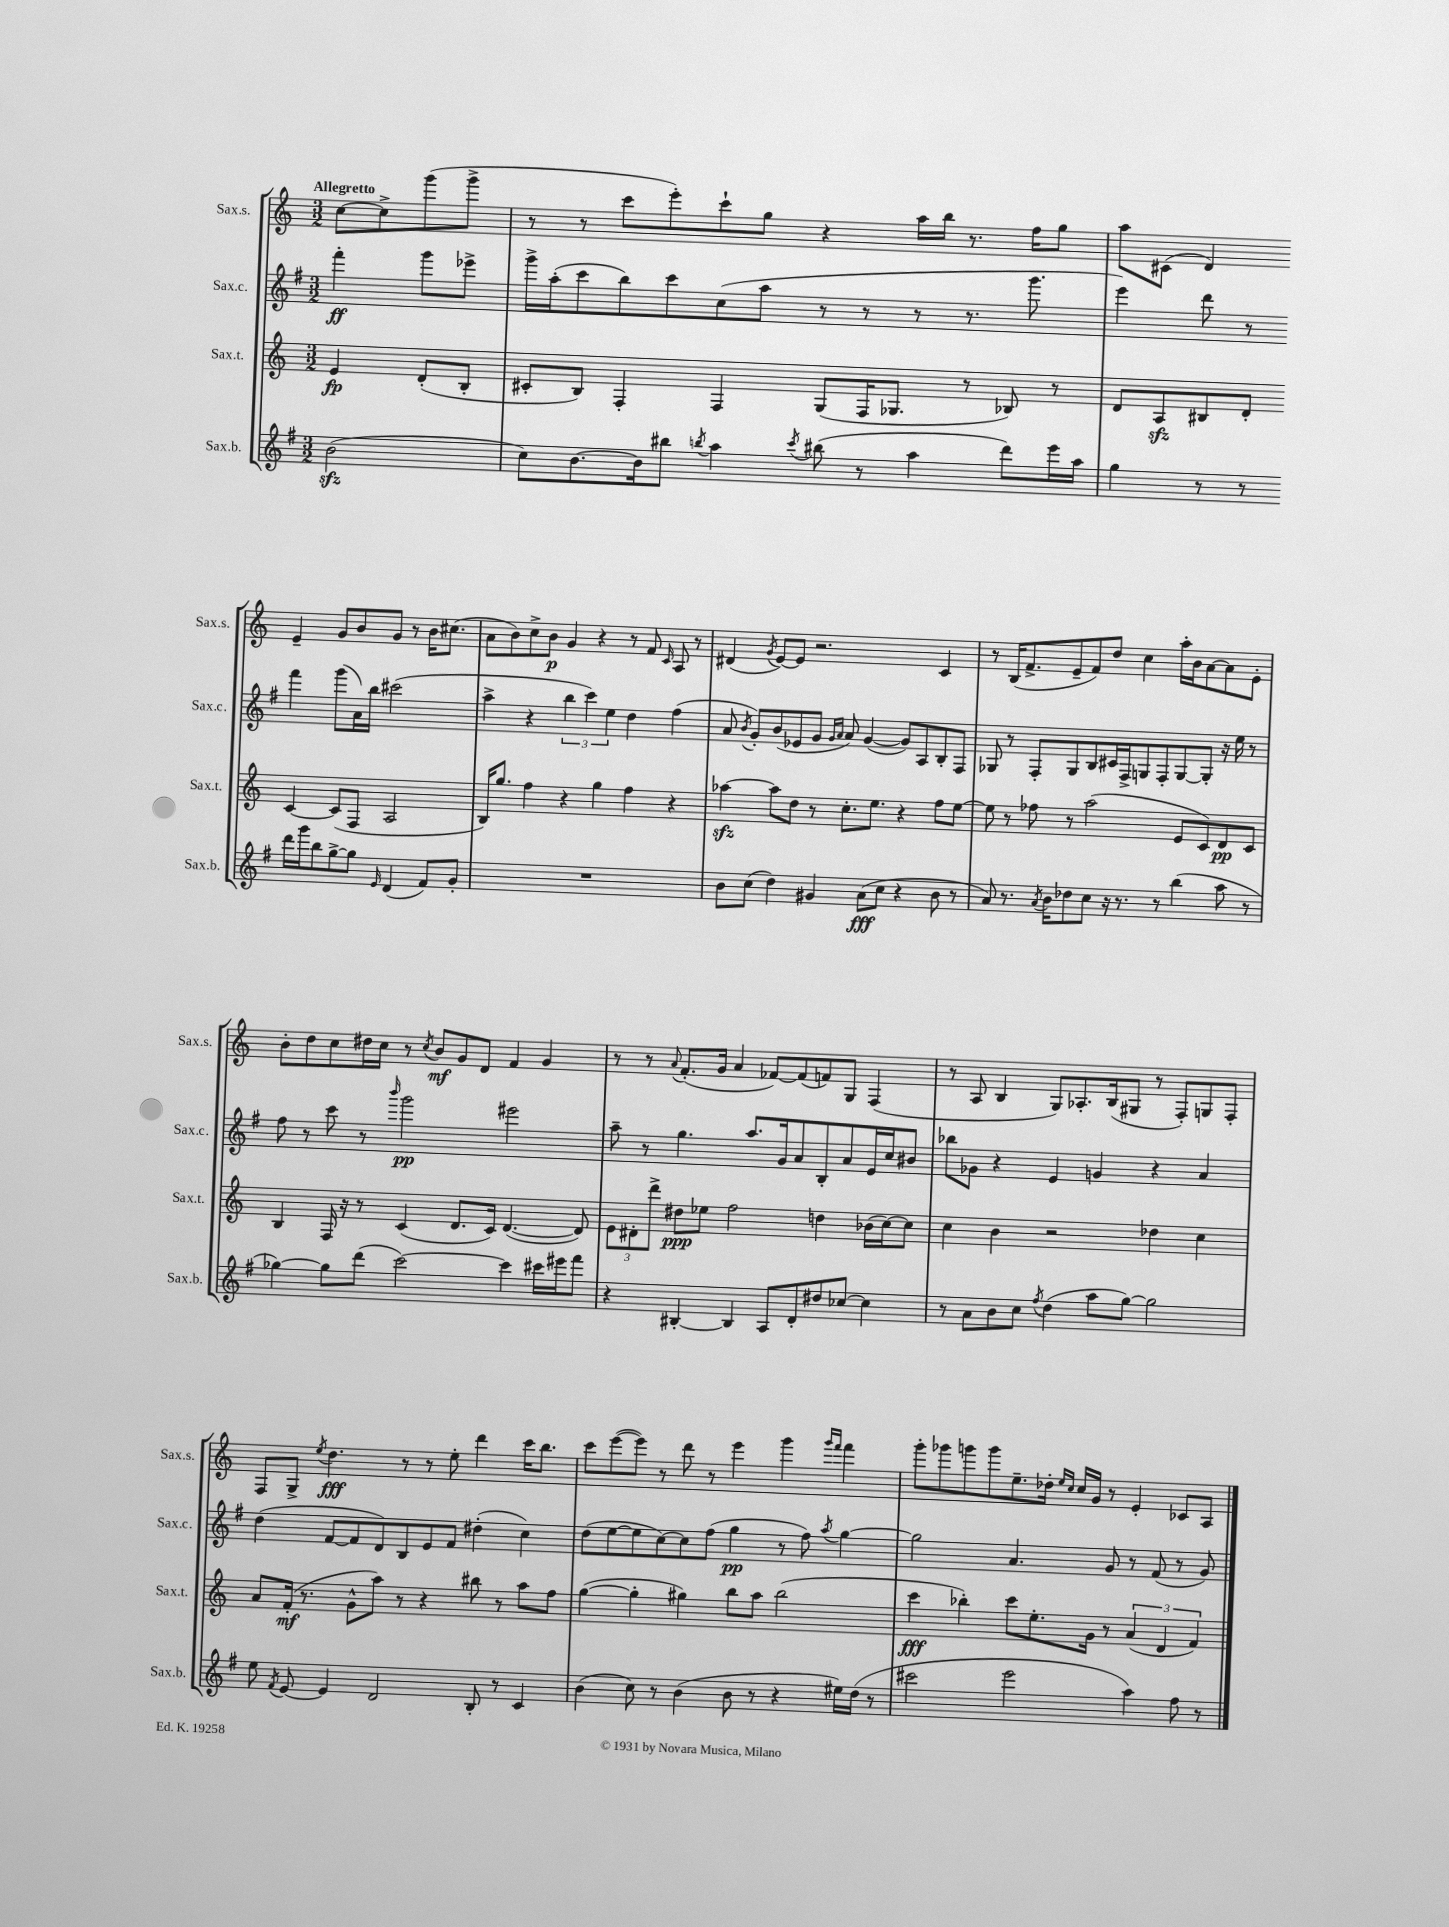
<<
\new StaffGroup <<
\new Staff = "s0" \with { instrumentName = "Sax.s." shortInstrumentName = "Sax.s." } {
    \clef treble \key c \major \numericTimeSignature \time 3/2 \partial 2 \tempo "Allegretto"
    \autoBeamOff c''8[~ c''8-> g'''8( g'''8]-> |
    r8 r8 c'''8[ e'''8-.) c'''8-! g''8] r4 a''16[ b''16] r8. f''16[ g''8] |
    a''8[ cis'8]( d'4) e'4-- g'8[ b'8 g'8] r8 b'16[ cis''8.]( |
    a'8[ b'8) c''8-> b'8]\p g'4 r4 r8 f'8 \grace { c'16 } a8 r8 |
    dis'4( \acciaccatura { g'8 } e'8[~) e'8] r2. c'4 |
    r8 b16[( f'8.-> e'8-- f'8) d''8] c''4 a''16[-. b'16 a'8~ a'8 e'8]-. |
    b'8[-. d''8 c''8 dis''16 c''16] r8 \acciaccatura { c''8 } b'8[\mf g'8 d'8] f'4 g'4 |
    r8 r8 \appoggiatura { a'8 } f'8.[-.( g'16] a'4 fes'8[~) fes'8( f'8) g8] f4( |
    r8 a8 b4 g8[) aes8.-. b16( gis8] r8 f8[-.) g8 f8]-. |
    f8[ g8]-> \acciaccatura { e''8 } d''4.\fff r8 r8 e''8-. d'''4 c'''16[ b''8.] |
    c'''8[ e'''8~( e'''8]) r8 d'''8 r8 e'''4 g'''4 \grace { g'''16[ f'''16] } f'''4 |
    g'''8[-. ges'''8 g'''8 g'''8 e''8.-- des''16]-. \grace { e''16[ c''16] } c''16[ g'16] r8 e'4-. ces'8[ a8] \bar "|." |
}
\new Staff = "s1" \with { instrumentName = "Sax.c." shortInstrumentName = "Sax.c." } {
    \clef treble \key g \major \numericTimeSignature \time 3/2 \partial 2
    \autoBeamOff fis'''4-.\ff g'''8[ ees'''8]-> |
    g'''16[-> a''16-.( c'''8 b''8) c'''8 c''8( a''8] r8 r8 r8 r8. g'''8. |
    e'''4) d'''8 r8 fis'''4 g'''8[( a'16) b''16] cis'''2( |
    a''4-> r4 \tuplet 3/2 { b''4 c'''4) e''4 } d''4 fis''4( |
    a'8 \acciaccatura { b'8 } g'8[-.) b'8( ees'8 g'8] \grace { g'16[ a'16] } a'8) g'4~( g'8[) a8 b8-. fis8] |
    ges8 r8 fis8[-. ges8 b8 cis'16 fis16-> g8 fis8-. g8~ g8]-. r16 e''16 r8 |
    fis''8 r8 c'''8 r8 \grace { b'''16 } g'''2\pp eis'''2 |
    a''8-- r8 g''4. a''8.[ g'16 a'8 b8-. a'8 e'16 c''16 bis'8] |
    bes''8[ ges'8] r4 e'4 g'4 r4 a'4 |
    d''4( fis'8[~ fis'8 d'8) b8 e'8 fis'8] dis''4-.( c''4) |
    d''8[( e''8~ e''8 c''8~) c''8 fis''8]( g''4\pp r8 fis''8) \acciaccatura { a''8 } g''4~ |
    g''2 a'4. g'8 r8 fis'8( r8 g'8) \bar "|." |
}
\new Staff = "s2" \with { instrumentName = "Sax.t." shortInstrumentName = "Sax.t." } {
    \clef treble \key c \major \numericTimeSignature \time 3/2 \partial 2
    \autoBeamOff e'4\fp d'8[-.( b8]-. |
    cis'8[-. b8]) f4-. f4 g8[( f16 ges8.] r8 bes8) r8 |
    d'8[ a8\sfz bis8 d'8]-. c'4~ c'8[( f8] a2 |
    b16[) g''8.] f''4 r4 g''4 f''4 r4 |
    aes''4~\sfz aes''8[ d''8] r8 c''8.[-. e''8.] r4 f''8[ e''8]~ |
    e''8 r8 fes''8 r8 a''2( e'8[ c'8) d'8\pp c'8] |
    b4 f16 r16 r8 c'4( d'8.[ c'16]) d'4.~( d'8) |
    \tuplet 3/2 { e'8[ dis'8-. d'''8]-> } dis''8[\ppp ees''8] f''2 d''4 bes'16[( c''16~) c''8] |
    c''4 b'4 r2 des''4 c''4 |
    a'8[ f'16]-.\mf( r8. g'8[-^ a''8]) r8 r4 bis''8 r8 a''8[ f''8] |
    g''4~( g''4-. gis''4) b''8[ a''8] b''2( |
    c'''4\fff bes''4-.) c'''8[ e''8.-. g'16] r8 \tuplet 3/2 { a'4( d'4 f'4) } \bar "|." |
}
\new Staff = "s3" \with { instrumentName = "Sax.b." shortInstrumentName = "Sax.b." } {
    \clef treble \key g \major \numericTimeSignature \time 3/2 \partial 2
    \autoBeamOff b'2\sfz( |
    c''8[) b'8.~ b'16 bis''8] \acciaccatura { b''8 } a''4 \acciaccatura { c'''8 } bis''8( r8 a''4 d'''8[) e'''16 a''16] |
    g''4 r8 r8 d'''16[ g'''16 b''8 g''8~-> g''8] \grace { e'16 } d'4( fis'8[) g'8]-. |
    R1. |
    b'8[ c''8]( d''4) gis'4 a'8[\fff( c''8] r4 b'8 r8 |
    a'8) r8. \acciaccatura { a'8 } b'16[ des''8 c''8] r16 r8. r8 b''4( a''8 r8 |
    ges''4~) ges''8[ d'''8]( c'''2~) c'''4 cis'''16[ eis'''16 fis'''8] |
    r4 bis4~-. bis4 a8[ d'8-. dis''8 ces''8]~ ces''4 |
    r8 a'8[ b'8 c''8] \acciaccatura { fis''8 } d''4( a''8[ g''8]~) g''2 |
    e''8 \acciaccatura { fis'8 } e'8~ e'4 d'2 b8-. r8 c'4 |
    b'4( c''8) r8 b'4( b'8 r8 r4 eis''16[) d''16]( r8 |
    cis'''2 e'''2 a''4) fis''8 r8 \bar "|." |
}
>>
>>
\layout { \context { \Score \remove "Bar_number_engraver" } }
